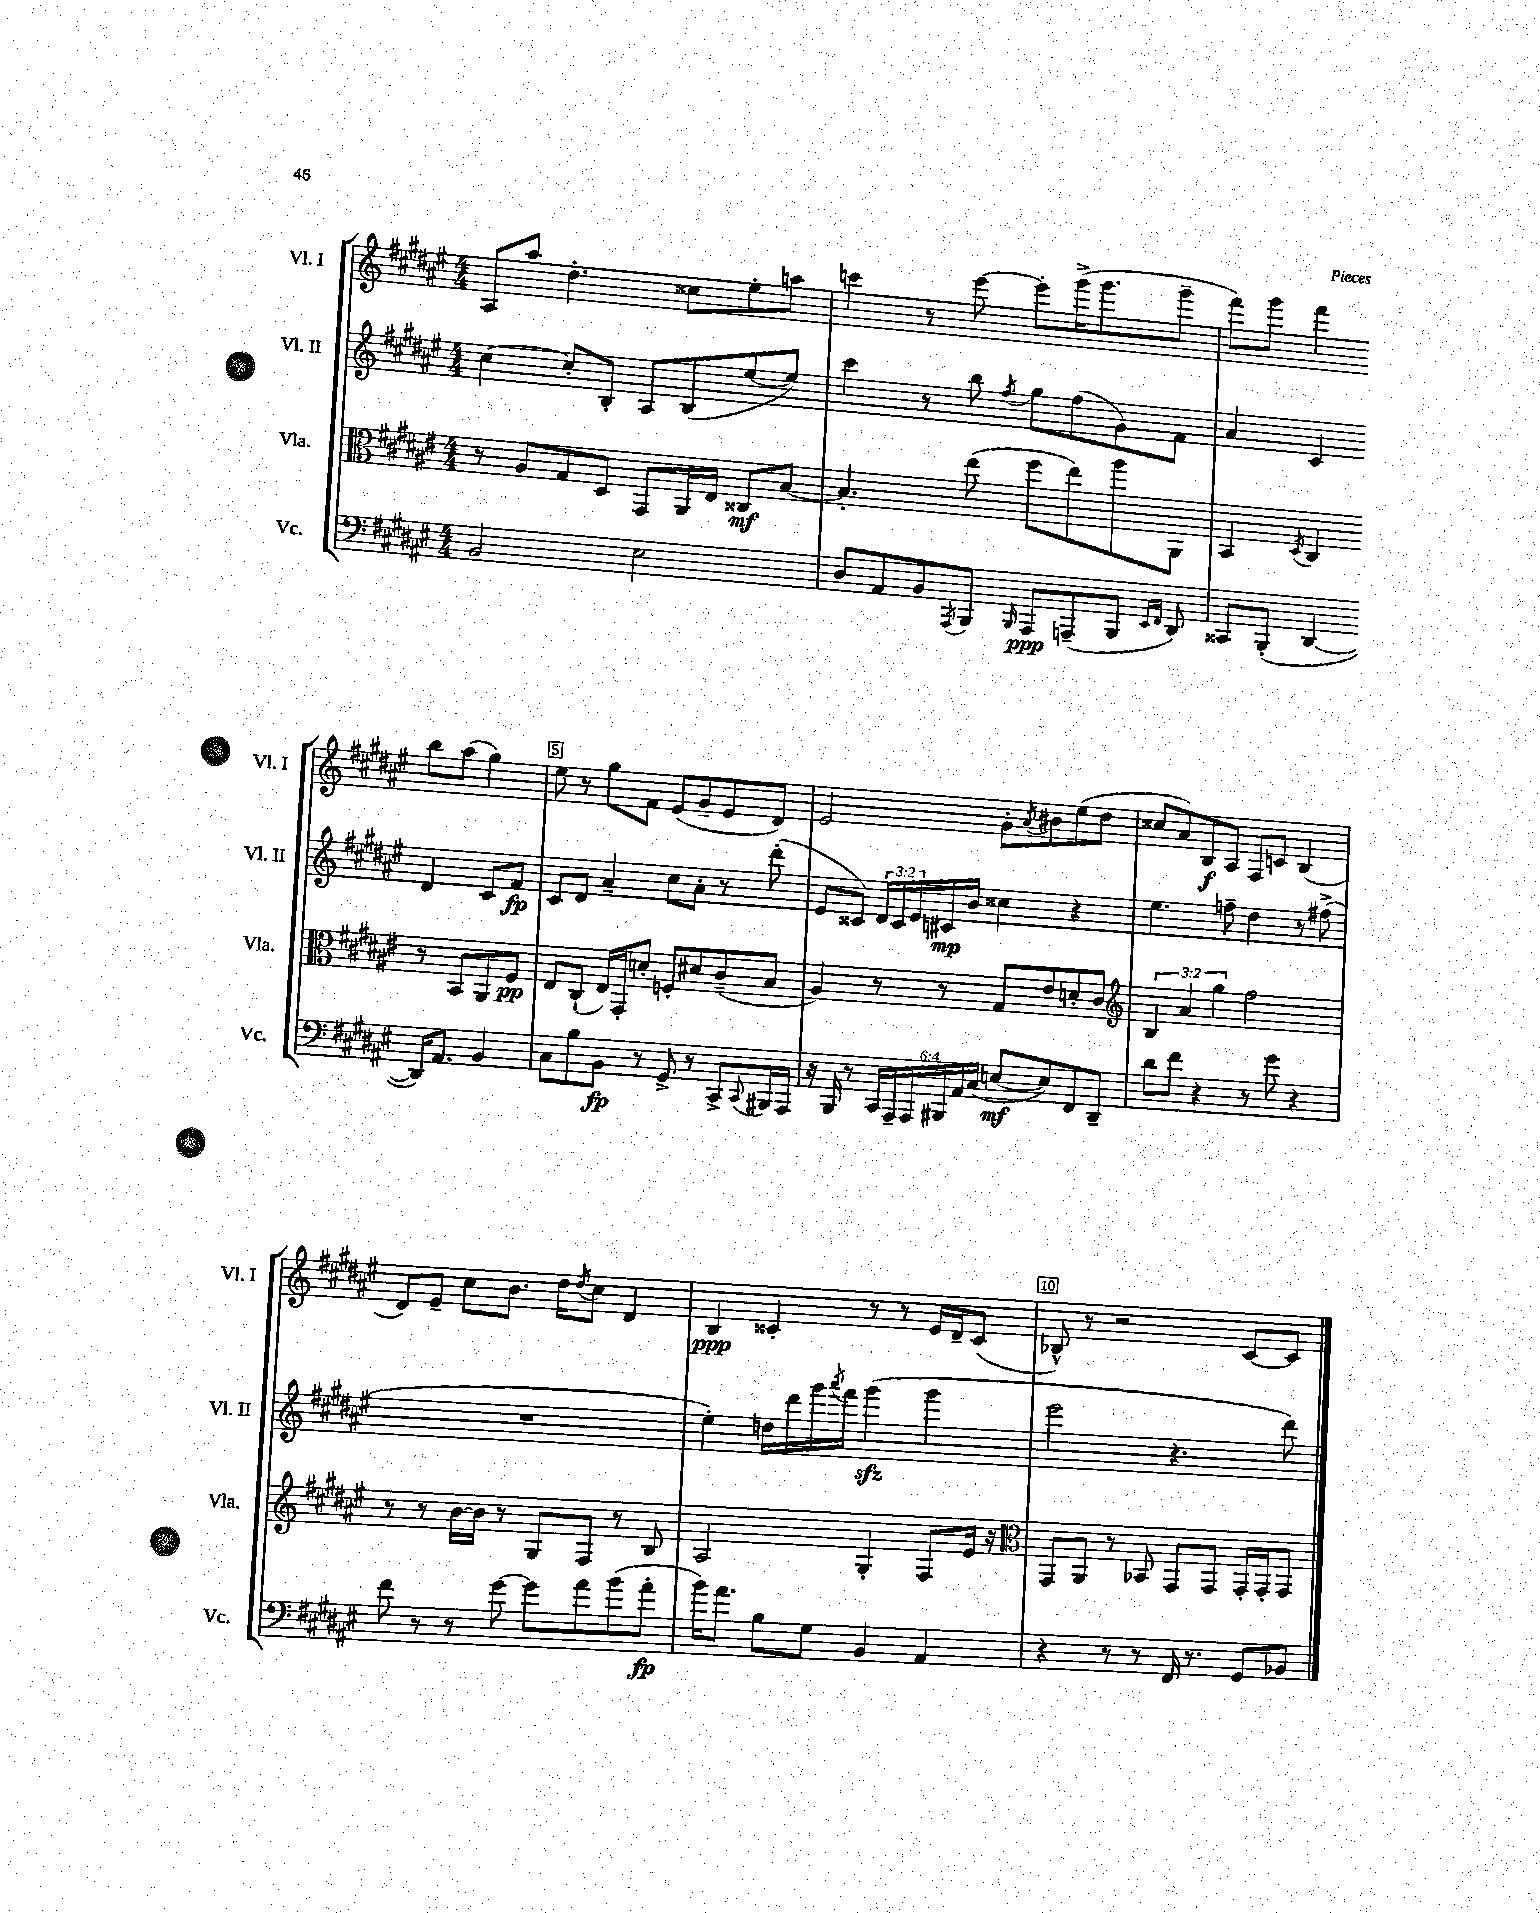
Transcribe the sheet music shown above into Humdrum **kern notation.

**kern	**dynam	**kern	**dynam	**kern	**dynam	**kern	**dynam
*part4	*part4	*part3	*part3	*part2	*part2	*part1	*part1
*staff4	*staff4	*staff3	*staff3	*staff2	*staff2	*staff1	*staff1
*I"Vc.	*	*I"Vla.	*	*I"Vl. II	*	*I"Vl. I	*
*I'Vc.	*	*I'Vla.	*	*I'Vl. II	*	*I'Vl. I	*
*clefF4	*	*clefC3	*	*clefG2	*	*clefG2	*
*k[f#c#g#d#a#e#]	*	*k[f#c#g#d#a#e#]	*	*k[f#c#g#d#a#e#]	*	*k[f#c#g#d#a#e#]	*
*M4/4	*	*M4/4	*	*M4/4	*	*M4/4	*
=2	=2	=2	=2	=2	=2	=2	=2
2BB/	.	8r	.	[4cc#\	.	8A#/L	.
.	.	8A#/L	.	.	.	8aa#/J	.
.	.	8G#/	.	8cc#'/L]	.	4.dd#'\	.
.	.	8D#/J	.	8B'/J	.	.	.
2E#\	.	8GG#/L	.	8A#/L	.	.	.
.	.	16AA#/L	.	(8B/	.	8cc##X\L	.
.	.	16E#/JJ	.	.	.	.	.
.	.	8C##X/L	mf	[8ee#/	.	8ee#'\	.
.	.	[8B/J	.	8ee#/J])	.	8aan\J	.
=3	=3	=3	=3	=3	=3	=3	=3
8D#/L	.	4.B'/]	.	4ccc#\	.	4cccn\	.
8AA#/	.	.	.	.	.	.	.
8BB/	.	.	.	8r	.	8r	.
8qAAA#/	.	.	.	.	.	.	.
8BBB/J	.	(8ee#\	.	8bb\	.	[8eee#\	.
16qqBBB/	.	.	.	8qff#/	.	.	.
8AAA#/L	ppp	8ff#\L	.	8gg#\L	.	8eee#'\L]	.
(8AAAn~/	.	8ee#\)	.	(8ff#\	.	(16ggg#^\K	.
.	.	.	.	.	.	8.ggg#\	.
8BBB/J	.	8aa#\	.	8g#\)	.	.	.
16qqEE#/LL	.	.	.	.	.	.	.
16qqFF#/JJ	.	.	.	.	.	.	.
8DD#/)	.	8AA#\J	.	8f#\J	.	8ggg#~\J	.
=4	=4	=4	=4	=4	=4	=4	=4
8CC##X/L	.	4BB/	.	4a#/	.	8fff#\L)	.
(8BBB'/J	.	.	.	.	.	8ggg#\J	.
.	.	8qD#/	.	.	.	.	.
[4DD#/	.	4C#/	.	4c#/	.	4fff#\	.
16DD#/KL])	.	8r	.	4d#/	.	8bb\L	.
8.AA#/J	.	.	.	.	.	.	.
.	.	8BB/L	.	.	.	(8aa#\J	.
4BB/	.	8AA#/	.	8c#/L	.	4gg#\)	.
.	.	8F#/J	pp	8f#/J	fp	.	.
!!LO:LB:g=z
=5	=5	=5	=5	=5	=5	=5	=5
8C#\L	.	8E#/L	.	8c#/L	.	8ee#\	.
8B\	.	(8C#`/J	.	8d#/J	.	8r	.
8BB\J	fp	16E#/LL)	.	4a#~/	.	8gg#\L	.
.	.	16GG#'/J	.	.	.	.	.
8r	.	8dn'/J	.	.	.	8f#\J	.
8GG#^/	.	8Fn'/L	.	8cc#\L	.	(8e#/L	.
8r	.	8d#X/	.	8a#'\J	.	8g#~/	.
8CC#^/L	.	(8c#~/	.	8r	.	8e#/	.
8qqCC#/	.	.	.	.	.	.	.
16BBB#X/L	.	8B/J	.	(8ddd#'\	.	8d#/J)	.
16AAA#/JJ	.	.	.	.	.	.	.
=6	=6	=6	=6	=6	=6	=6	=6
16r	.	4A#/)	.	8e#/L	.	2e#/	.
16BBB/	.	.	.	.	.	.	.
8r	.	.	.	8c##X/J)	.	.	.
24CC#/LL	.	8r	.	24d#/LL	.	.	.
24AAA#~/	.	.	.	24c##/	.	.	.
24AAA#/	.	.	.	24e#/	.	.	.
24BBB#X/	.	8r	.	16c#X/	mp	.	.
24AA#/	.	.	.	.	.	.	.
.	.	.	.	16b/JJ	.	.	.
(24C#/JJ	.	.	.	.	.	.	.
[8En/L	mf	8G#/L	.	4cc##X\	.	8g#'\L	.
.	.	.	.	.	.	8qa#/	.
8E/])	.	8e#/	.	.	.	8b#X\	.
8FF#/	.	8dn'/	.	4r	.	(8ee#\	.
8DD#~/J	.	8c#/J	.	.	.	8dd#\J	.
=7	=7	=7	=7	=7	=7	=7	=7
*	*	*clefG2	*	*	*	*	*
8d#\L	.	6B/	.	4.ee#\	.	8cc##X/L	.
8f#\J	.	.	.	.	.	8a#/)	.
.	.	6a#/	.	.	.	.	.
4r	.	.	.	.	.	8B/	f
.	.	6gg#\	.	.	.	.	.
.	.	.	.	8ffn~\	.	8A#/J	.
8r	.	2ff#\	.	4dd#\	.	8F#/L	.
8g#\	.	.	.	.	.	8cn/J	.
4r	.	.	.	8r	.	(4B/	.
.	.	.	.	(8ff#X^\	.	.	.
!!LO:LB:g=z
=8	=8	=8	=8	=8	=8	=8	=8
8f#\	.	8r	.	1r	.	8d#/L)	.
8r	.	8r	.	.	.	8e#~/J	.
8r	.	[16b\LL	.	.	.	8cc#\L	.
.	.	16b\JJ]	.	.	.	.	.
[8g#\	.	8r	.	.	.	8.b\J	.
8g#\L]	.	8G#/L	.	.	.	.	.
.	.	.	.	.	.	16dd#\KL	.
.	.	.	.	.	.	8qdd#/	.
8a#\	.	8F#/J	.	.	.	8cc#\J	.
(8b\	.	8r	.	.	.	4d#/	.
8a#'\J	fp	8B/	.	.	.	.	.
=9	=9	=9	=9	=9	=9	=9	=9
16b\KL)	.	2A#/	.	4ee#'\)	.	4B/	ppp
8.a#\J	.	.	.	.	.	.	.
8B\L	.	.	.	16ddn\LL	.	4c##X'/	.
.	.	.	.	16ddd#\	.	.	.
8G#\J	.	.	.	16ggg#\	.	.	.
.	.	.	.	8qaaa#/	.	.	.
.	.	.	.	16fff#\JJ	.	.	.
4BB/	.	4G#'/	.	(4ggg#zz\	.	8r	.
.	.	.	.	.	.	8r	.
4AA#/	.	8F#/L	.	4ggg#\	.	16e#/LL	.
.	.	.	.	.	.	16d#~/J	.
.	.	16e#/Jk	.	.	.	(8c##/J	.
.	.	16r	.	.	.	.	.
=10	=10	=10	=10	=10	=10	=10	=10
*	*	*clefC3	*	*	*	*	*
4r	.	8GG#/L	.	2eee#\	.	8B-X^^/)	.
.	.	8AA#/J	.	.	.	8r	.
8r	.	8r	.	.	.	2r	.
8r	.	8BB-X/	.	.	.	.	.
16FF#/	.	8GG#/L	.	4.r	.	.	.
8.r	.	.	.	.	.	.	.
.	.	8GG#/J	.	.	.	.	.
8GG#/L	.	16GG#'/LL	.	.	.	[8c#/L	.
.	.	16GG#'/J	.	.	.	.	.
8BB-X/J	.	8GG#/J	.	8ddd#\)	.	8c#/J]	.
==	==	==	==	==	==	==	==
*-	*-	*-	*-	*-	*-	*-	*-
